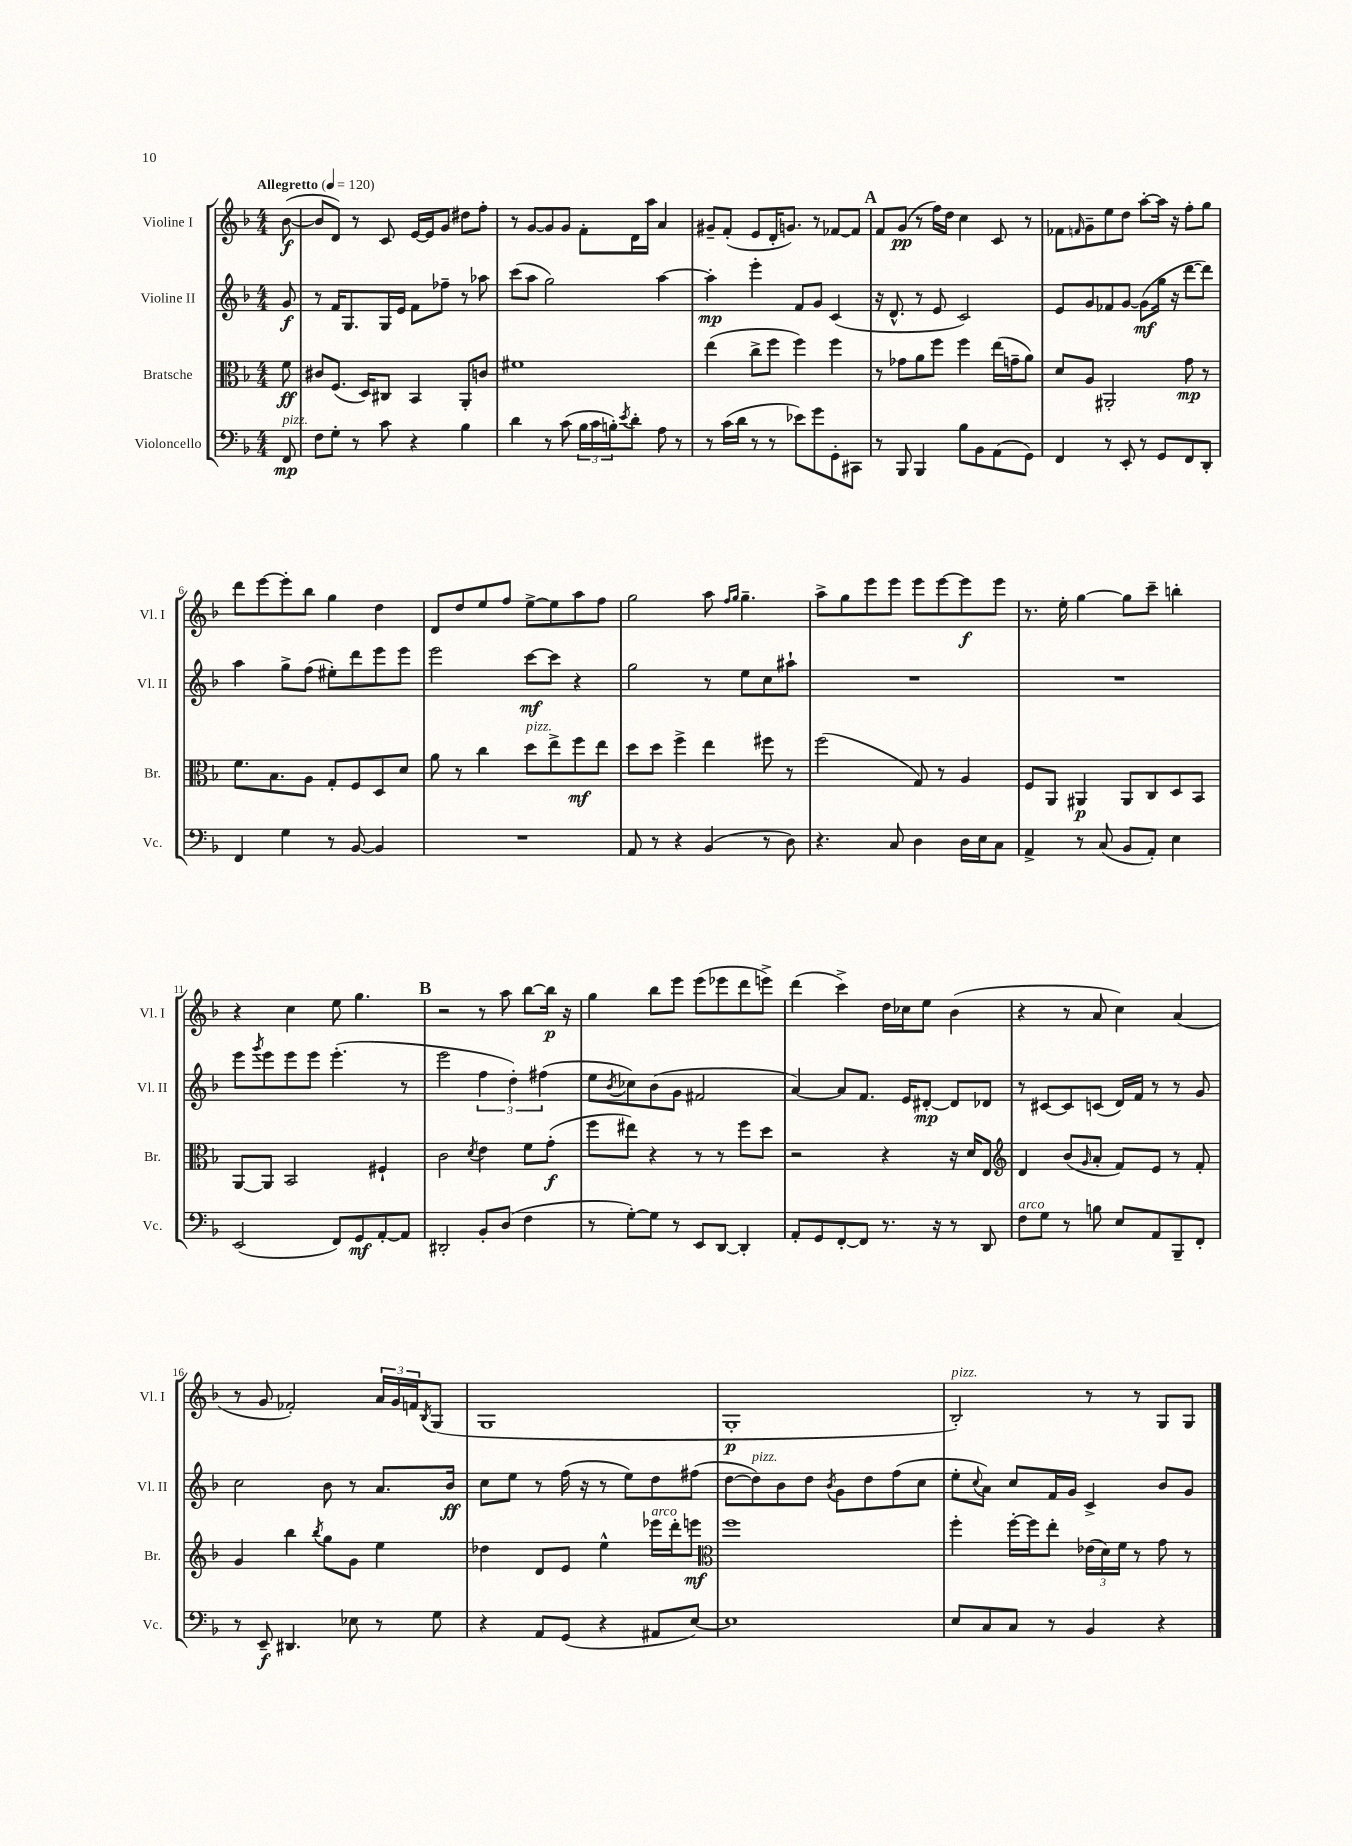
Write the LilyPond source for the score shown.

<<
\new StaffGroup <<
\new Staff = "s0" \with { instrumentName = "Violine I" shortInstrumentName = "Vl. I" } {
    \clef treble \key f \major \numericTimeSignature \time 4/4 \partial 8 \tempo "Allegretto" 4 = 120
    bes'8~\f( |
    bes'8 d'8) r8 c'8 e'16~ e'16 g'8 dis''8 f''8-. |
    r8 g'8~ g'8 g'8 f'8-. d'16 a''16 a'4 |
    gis'8-- f'8-.( e'8 d'16-. g'8.) r8 fes'8~ fes'8 |
    \mark \markup { \bold "A" } f'8 g'8\pp( r8 f''16) d''16 c''4 c'8 r8 |
    fes'8 \grace { f'16 } g'8-- e''8 d''8 a''8~-. a''16 r16 f''8-. g''8 |
    d'''8 e'''8~ e'''8-. bes''8 g''4 d''4 |
    d'8 d''8 e''8 f''8 e''8~-> e''8 a''8 f''8 |
    g''2 a''8 \grace { f''16 g''16 } g''4.-- |
    a''8-> g''8 e'''8 e'''8 e'''8 e'''8~ e'''8\f e'''8 |
    r8. e''16-. g''4~ g''8 c'''8-- b''4-. |
    r4 c''4 e''8 g''4. |
    \mark \markup { \bold "B" } r2 r8 a''8 bes''8~ bes''16\p r16 |
    g''4 bes''8 e'''8 e'''8( ees'''8 d'''8 e'''8->) |
    d'''4( c'''4->) d''16 ces''16 e''8 bes'4( |
    r4 r8 a'8 c''4) a'4( |
    r8 g'8 fes'2-.) \tuplet 3/2 { a'16 g'16 f'16 } \acciaccatura { bes8 } g8( |
    g1 |
    g1-.\p |
    bes2-.^\markup { \italic "pizz." }) r8 r8 g8 g8 \bar "|." |
}
\new Staff = "s1" \with { instrumentName = "Violine II" shortInstrumentName = "Vl. II" } {
    \clef treble \key f \major \numericTimeSignature \time 4/4 \partial 8
    g'8\f |
    r8 f'16 g8. g16 e'16 f'8 fes''8-- r8 aes''8 |
    c'''8( a''8 g''2) a''4~ |
    a''4-.\mp e'''4-. f'8 g'8 c'4( |
    \mark \markup { \bold "A" } r16 d'8.-^ r8 e'8 c'2) |
    e'8 g'8 fes'8 g'8~ g'8\mf( g''16 r16 d'''8~ d'''8) |
    a''4 g''8-> f''8( eis''8-.) d'''8 e'''8 e'''8 |
    e'''2 c'''8~\mf c'''8 r4 |
    g''2 r8 e''8 c''8 ais''8-! |
    R1 |
    R1 |
    e'''8 \acciaccatura { g'''8 } e'''8 e'''8 e'''8 e'''4.-.( r8 |
    \mark \markup { \bold "B" } e'''2 \tuplet 3/2 { f''4 d''4-.) fis''4( } |
    e''8 \acciaccatura { bes'8 } ces''8) bes'8( g'8 fis'2 |
    a'4~) a'8 f'8. e'16 dis'8~-.\mp dis'8 des'8 |
    r8 cis'8~ cis'8 c'8( d'16) f'16 r8 r8 g'8 |
    c''2 bes'8 r8 a'8. bes'16\ff |
    c''8 e''8 r8 f''16( r16 r8 e''8) d''8 fis''8( |
    d''8~ d''8^\markup { \italic "pizz." }) bes'8 d''8 \acciaccatura { bes'8 } g'8 d''8 f''8( c''8 |
    e''8-. \appoggiatura { c''8 } a'8) c''8 f'16 g'16 c'4-> bes'8 g'8 \bar "|." |
}
\new Staff = "s2" \with { instrumentName = "Bratsche" shortInstrumentName = "Br." } {
    \clef alto \key f \major \numericTimeSignature \time 4/4 \partial 8
    f'8\ff |
    cis'8 f8.( d16) cis8 bes,4 a,8-. c'8 |
    fis'1 |
    e''4( c''8-> f''8 f''4) f''4 |
    \mark \markup { \bold "A" } r8 ges'8 a'8 f''8 f''4 e''16( g'16-- a'8) |
    d'8 a8 ais,2-. g'8\mp r8 |
    f'8. bes8. a8 g8-. f8 d8 d'8 |
    a'8 r8 c''4 d''8^\markup { \italic "pizz." } e''8-> f''8\mf e''8 |
    d''8 d''8 f''4-> e''4 fis''8 r8 |
    f''2( g8) r8 a4 |
    f8 a,8 ais,4\p ais,8 c8 d8 bes,8 |
    a,8~ a,8 bes,2 fis4-! |
    \mark \markup { \bold "B" } c'2 \acciaccatura { d'8 } e'4 f'8 g'8-.\f( |
    f''8 eis''8) r4 r8 r8 f''8 d''8 |
    r2 r4 r16 d'16 e8 |
    \clef treble d'4 bes'8( \grace { g'16 } a'8-. f'8) e'8 r8 f'8-. |
    g'4 bes''4 \acciaccatura { bes''8 } g''8 g'8 e''4 |
    des''4 d'8 e'8 e''4-^ ees'''16^\markup { \italic "arco" } d'''16-. e'''8\mf |
    \clef alto f''1 |
    f''4-. f''16~-. f''16 e''8-. \tuplet 3/2 { ees'16( d'16) f'16 } r8 g'8 r8 \bar "|." |
}
\new Staff = "s3" \with { instrumentName = "Violoncello" shortInstrumentName = "Vc." } {
    \clef bass \key f \major \numericTimeSignature \time 4/4 \partial 8
    f,8\mp^\markup { \italic "pizz." } |
    f8 g8-. r8 c'8 r4 bes4 |
    d'4 r8 c'8( \tuplet 3/2 { bes16 c'16 b16-.) } \acciaccatura { e'8 } d'8-. a8 r8 |
    r8 c'16( d'16 r8 r8 ees'8) g'8 g,8-. cis,8 |
    \mark \markup { \bold "A" } r8 bes,,8 bes,,4 bes8 bes,8 a,8( g,8) |
    f,4 r8 e,8-. r8 g,8 f,8 d,8-. |
    f,4 g4 r8 bes,8~ bes,4 |
    R1 |
    a,8 r8 r4 bes,4( r8 d8) |
    r4. c8 d4 d16 e16 c8 |
    a,4-> r8 c8( bes,8 a,8-.) e4 |
    e,2( f,8) g,8\mf a,8~-. a,8 |
    \mark \markup { \bold "B" } dis,2-. bes,8-. d8( f4 |
    r8 g8~-.) g8 r8 e,8 d,8~ d,4-. |
    a,8-. g,8 f,8~-. f,8 r8. r16 r8 d,8 |
    f8^\markup { \italic "arco" } g8 r8 b8 e8 a,8 bes,,8-- f,8-. |
    r8 e,8--\f dis,4. ees8 r8 g8 |
    r4 a,8 g,8( r4 ais,8 e8~) |
    e1 |
    e8 c8 c8 r8 bes,4 r4 \bar "|." |
}
>>
>>
